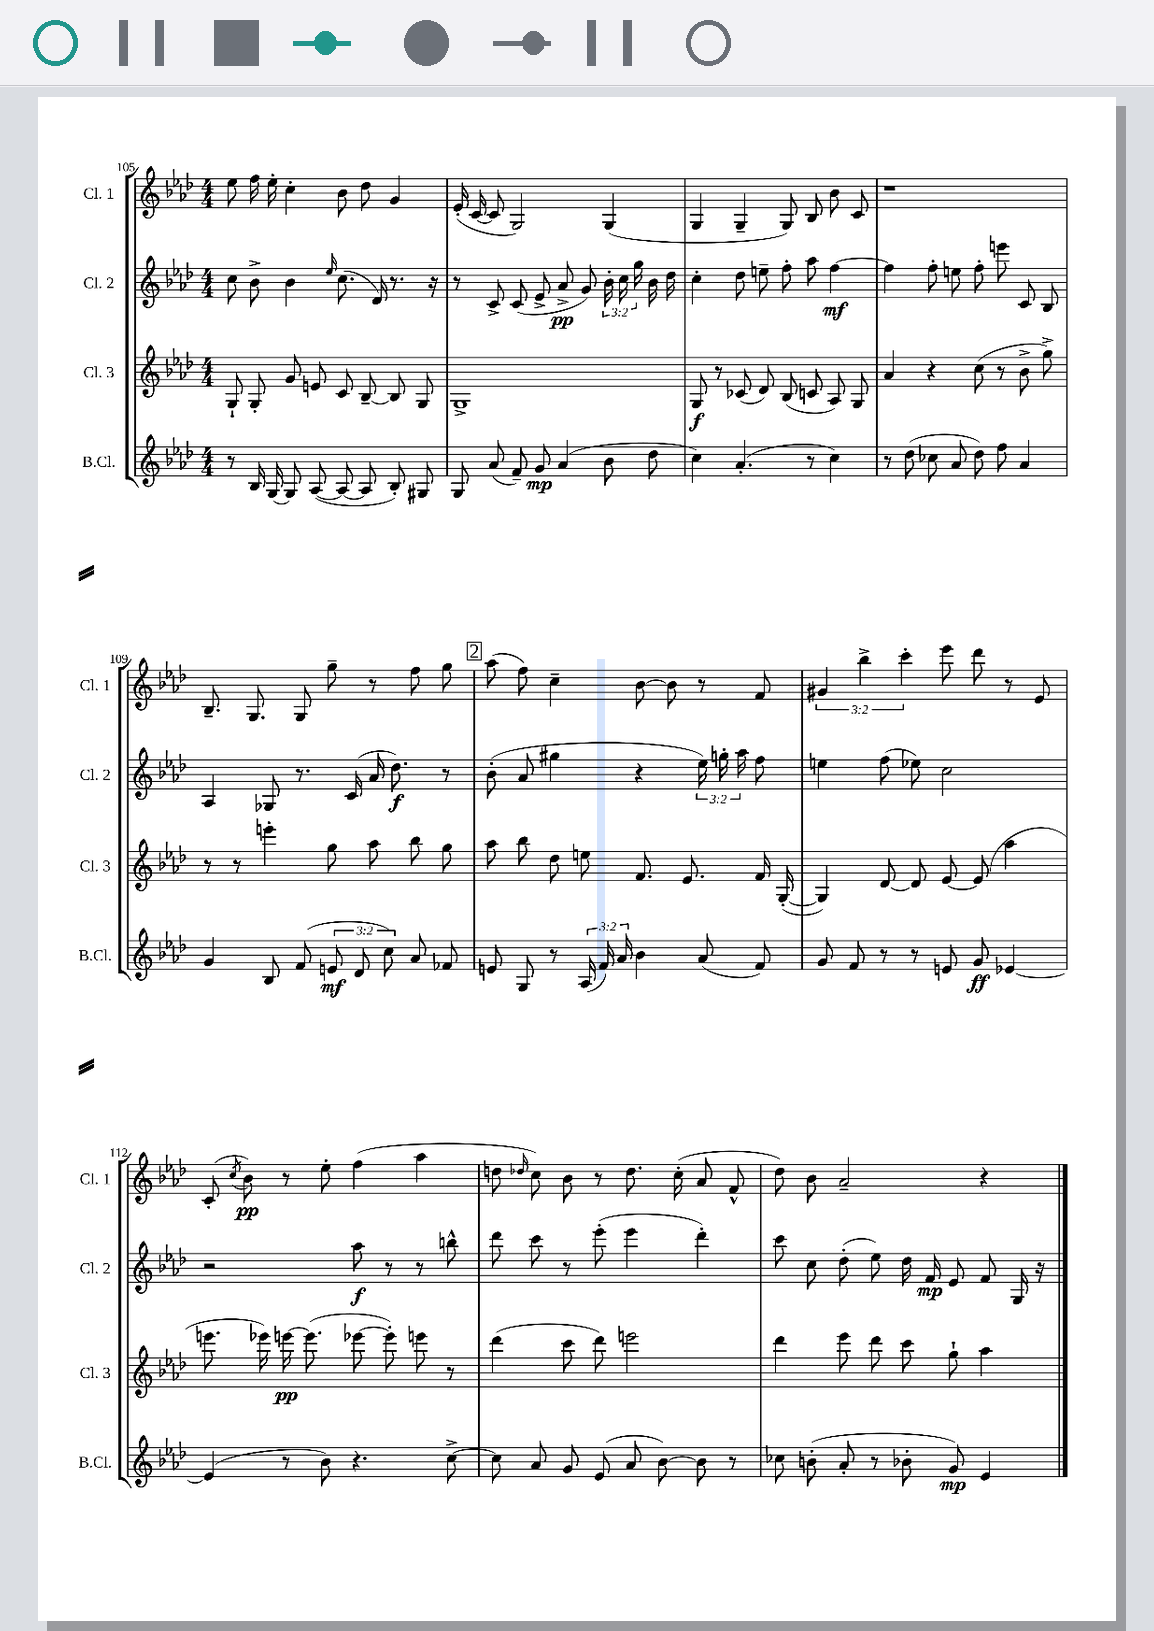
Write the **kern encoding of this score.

**kern	**kern	**kern	**kern
*staff4	*staff3	*staff2	*staff1
*clefG2	*clefG2	*clefG2	*clefG2
*k[b-e-a-d-]	*k[b-e-a-d-]	*k[b-e-a-d-]	*k[b-e-a-d-]
*M4/4	*M4/4	*M4/4	*M4/4
8r	8G`/	8cc\	8ee-\
16B-/	8G'/	8b-^\	16ff\
[16G/	.	.	16ee-'\
8G/]	8g/	4b-\	4cc'\
([8A-/	8e/	.	.
.	.	16qqee-/	.
8A-/_	8c/	(8.cc\	8b-\
8A-/]	[8B-~/	.	8dd-\
.	.	16d-/)	.
8B-'/)	8B-/]	8.r	4g/
8G#/	8G/	.	.
.	.	16r	.
=	=	=	=
8G/	1G^	8r	(16e-'/
.	.	.	[16c/
(8a-/	.	8c^/	8c/]
8f~/)	.	(8c/	2G/)
8g/	.	8e-^/	.
(4a-/	.	8a-^/	.
.	.	8g/)	.
8b-\	.	24b-'\	(4G/
.	.	24cc\	.
.	.	24gg\	.
8dd-\	.	16b-\	.
.	.	16dd-\	.
=	=	=	=
4cc\)	8G/	4cc'\	4G/
.	8r	.	.
(4.a-'/	(8c-/	8dd-\	4G~/
.	8d-/)	8ee~\	.
.	(8B-/	8ff'\	8G/)
8r	8c/	8aa-\	8B-/
4cc\)	8A-/)	[4ff\	8b-\
.	8G/	.	8c/
=	=	=	=
8r	4a-/	4ff\]	1r
(8dd-\	.	.	.
8cc-\	4r	8ff'\	.
8a-/	.	8ee\	.
8dd-\)	(8cc\	8ff'\	.
8ff\	8r	8eee\	.
4a-/	8b-^\	8c/	.
.	8gg^\)	8B-/	.
=	=	=	=
4g/	8r	4A-/	8.B-~/
.	8r	.	.
.	.	.	8.G/
8B-/	4eee'\	8G-/	.
(8f/	.	8.r	8G/
12e/	8gg\	.	8gg~\
.	.	(16c/	.
12d-/	.	.	.
.	8aa-\	16a-/	8r
12cc\)	.	.	.
.	.	8.dd-\)	.
8a-/	8bb-\	.	8ff\
8f-/	8gg\	8r	8gg\
=	=	=	=
8e/	8aa-\	(8b-'\	(8aa-\
8G/	8bb-\	8a-/	8ff\)
8r	8dd-\	4gg#\	4cc~\
(24A-/	8ee\	.	.
24f/)	.	.	.
24a-/	.	.	.
4b-\	8.f/	4r	[8b-\
.	.	.	8b-\]
.	8.e-/	.	.
(8a-/	.	24ee-\)	8r
.	.	24gg'\	.
.	.	24aa-\	.
8f/)	16f/	8ff\	8f/
.	([16G'/	.	.
=	=	=	=
8g/	4G/])	4ee\	6g#/
8f/	.	.	.
.	.	.	6bb-^\
8r	[8d-/	(8ff\	.
.	.	.	6ccc'\
8r	8d-/]	8ee-\)	.
8e/	[8e-/	2cc\	8eee-\
8g/	(8e-/]	.	8ddd-\
[4e-/	4aa-\	.	8r
.	.	.	8e-/
=	=	=	=
(4e-/]	8.eee\	2r	(8c'/
.	.	.	8qcc/
.	.	.	8b-\)
.	16eee-\)	.	.
8r	[16eee\	.	8r
.	(8.eee\]	.	.
8b-\)	.	.	8ee-'\
4.r	[8eee-\	8aa-\	(4ff\
.	8eee-'\])	8r	.
.	8eee\	8r	4aa-\
[8cc^\	8r	8bb^^\	.
=	=	=	=
8cc\]	(4ddd-\	8ddd-\	8dd\
.	.	.	16qqdd-/
8a-/	.	8ccc\	8cc\)
8g/	8ccc\	8r	8b-\
(8e-/	8ddd-\)	(8eee-'\	8r
8a-/	2eee\	4eee-\	8.dd-\
[8b-\)	.	.	.
.	.	.	(16cc'\
8b-\]	.	4ddd-'\)	8a-/
8r	.	.	8f^^/
=	=	=	=
8cc-\	4ddd-\	8ccc\	8dd-\)
(8b'\	.	8cc\	8b-\
8a-'/	8eee-\	(8dd-'\	2a-~/
8r	8ddd-\	8ee-\)	.
8b-'\	8ccc\	16dd-\	.
.	.	16f/	.
8g/)	8gg`\	8e-/	.
4e-/	4aa-\	8f/	4r
.	.	16G/	.
.	.	16r	.
==	==	==	==
*-	*-	*-	*-
